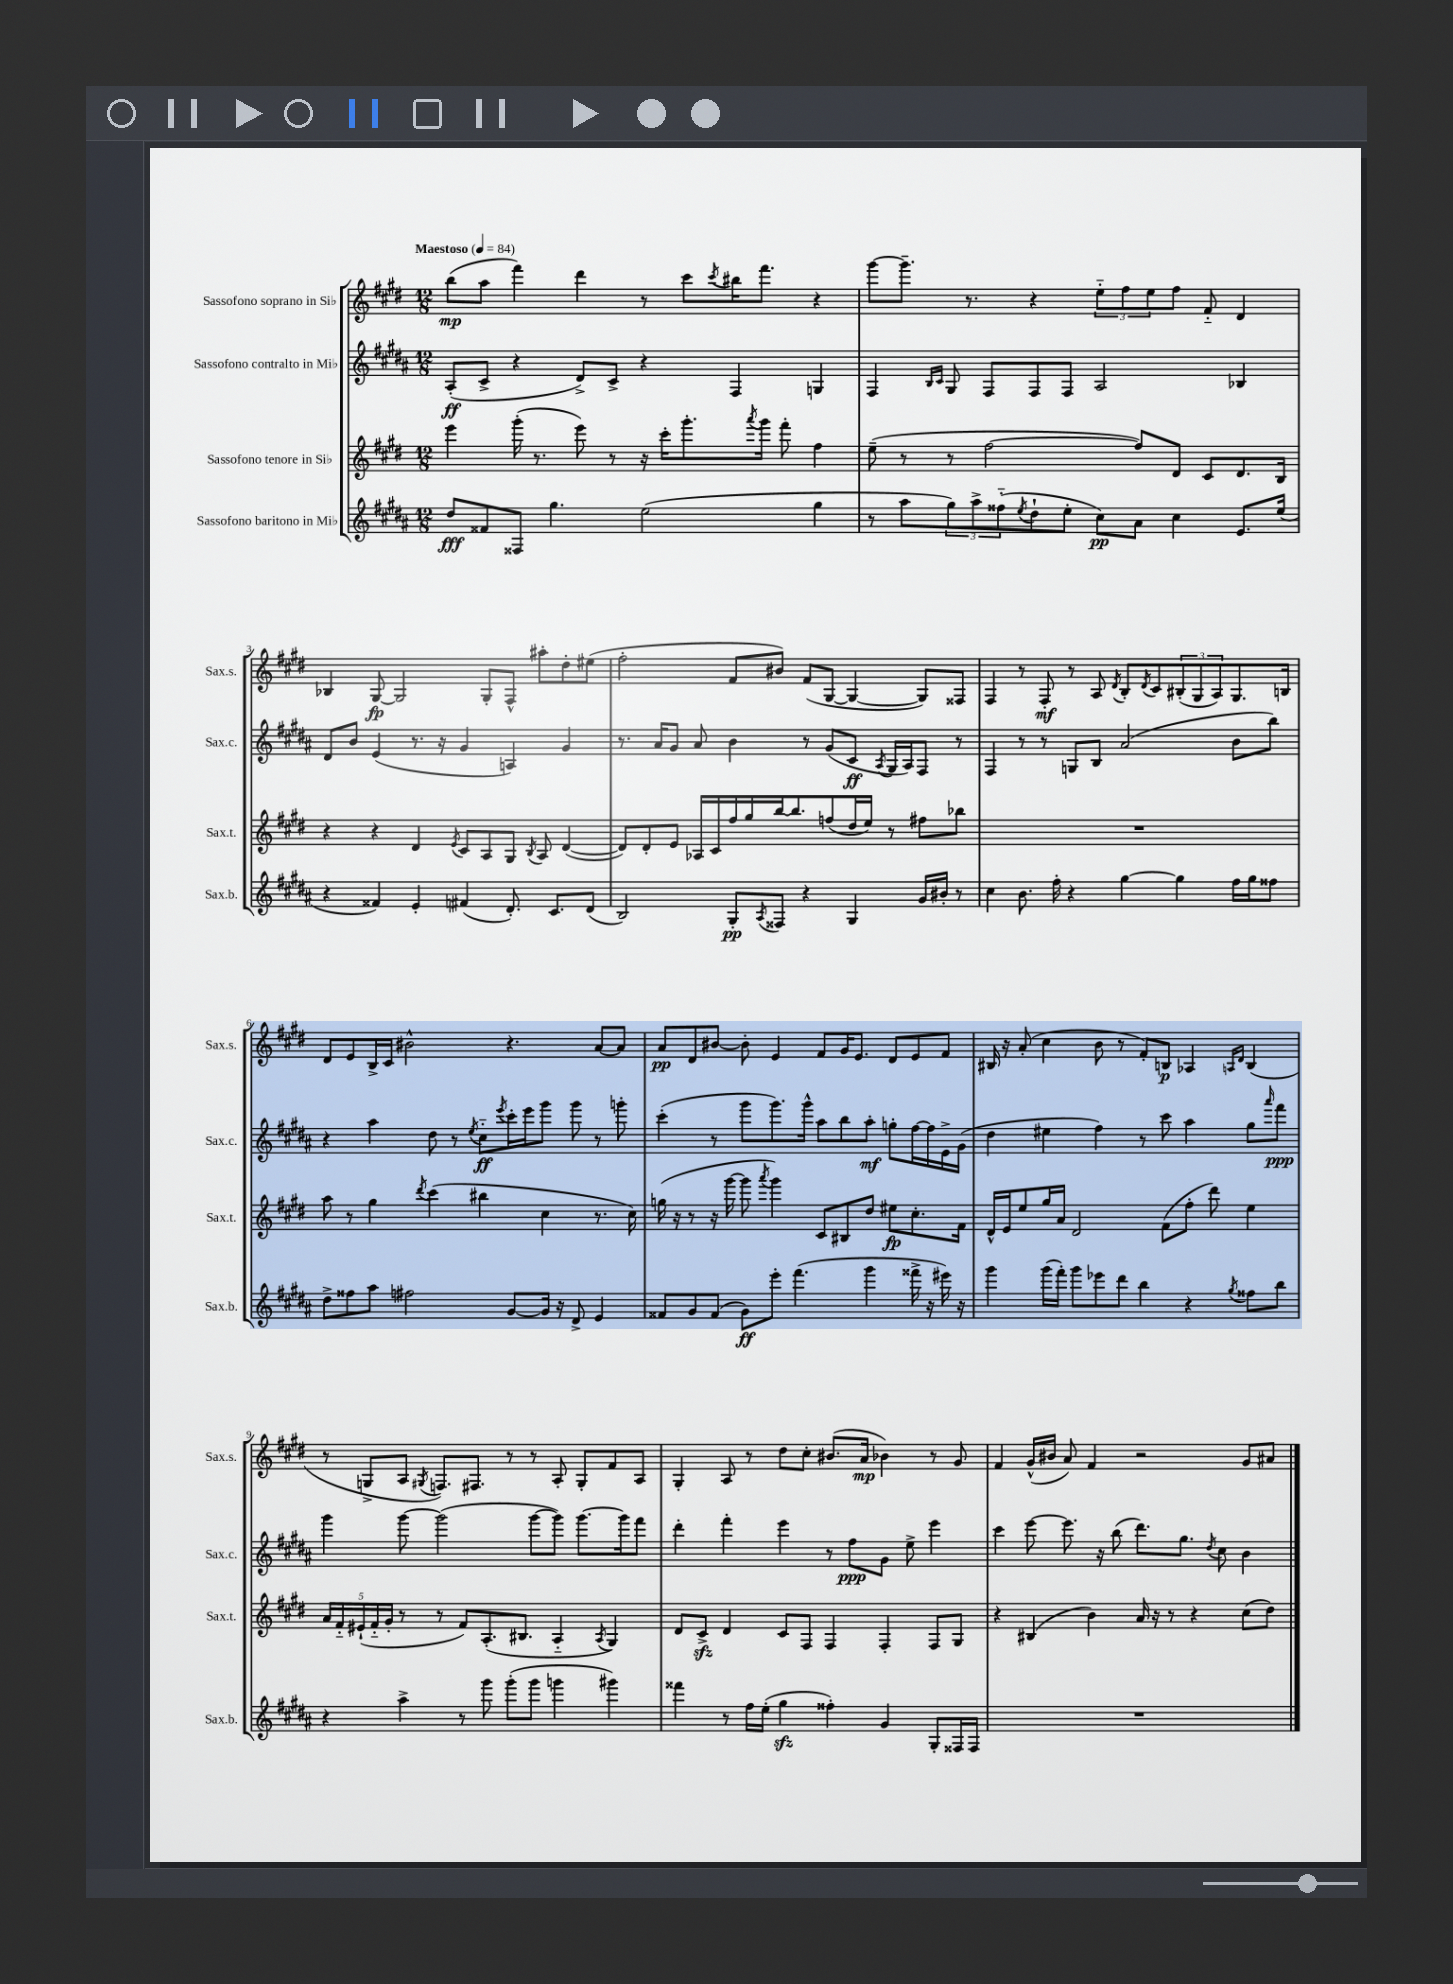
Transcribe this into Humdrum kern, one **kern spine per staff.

**kern	**kern	**kern	**kern
*staff4	*staff3	*staff2	*staff1
*clefG2	*clefG2	*clefG2	*clefG2
*k[f#c#g#d#a#]	*k[f#c#g#d#]	*k[f#c#g#d#a#]	*k[f#c#g#d#]
*M12/8	*M12/8	*M12/8	*M12/8
*MM84	*MM84	*MM84	*MM84
8dd#	4eee	(8A#'	(8bb
8f##	.	8c#^	8aa
8F##	(16ggg#'	4r	4fff#)
.	8.r	.	.
4.gg#	.	.	.
.	8eee)	8d#^)	4ddd#
.	8r	8c#^	.
(2ee	16r	4r	8r
.	16ccc#'	.	.
.	8.ggg#'	.	8ccc#
.	.	.	8qccc#
.	.	4F#	16bb#
.	8qaaa	.	.
.	16ggg#	.	8.fff#
.	8fff#'	.	.
4gg#	4ff#	4G	4r
=	=	=	=
8r	(8ee~	4F#	[8ggg#
8aa#	8r	.	8.ggg#~]
.	.	16qqB	.
.	.	16qqc#	.
12gg#)	8r	8G#	.
.	.	.	8.r
12aa#^	.	.	.
.	[2ff#	8F#	.
(12ff##'~	.	.	.
8qee	.	.	.
8dd#`	.	8F#	4r
8ee'	.	8F#	.
8cc#)	.	2A#	12ee'~
.	.	.	12ff#
8a#	8ff#])	.	.
.	.	.	12ee
4cc#	8d#	.	8ff#
.	8c#	.	8f#'~
8.e	8.d#	4B-	4d#
(16ee	16B	.	.
=	=	=	=
4r	4r	8d#	4B-
.	.	8b	.
4f##)	4r	(4e	[8G#
.	.	.	2G#]
4e'	4d#	8.r	.
.	.	16r	.
.	8qe	.	.
(4f#	8c#	4g#	.
.	8A	.	8G#'
8.d#')	8G#	4A)	8F#^^
.	8qB	.	.
.	8A	.	8aa#'
8.c#	.	.	.
.	([4d#	4g#	8dd#'
(8d#	.	.	(8ee#
=	=	=	=
2B)	8d#])	8.r	2ff#'
.	8d#'	.	.
.	.	16a#	.
.	8e	8g#	.
.	16A-	8a#	.
.	16c#	.	.
8G#'	16ff#	4b	8f#
.	16gg#	.	.
8qA#	.	.	.
8F##	[16bb	.	8b#)
.	8.bb]	.	.
4r	.	8r	(8f#
.	(8ff	(8g#	[8G#
4G#	16dd#	8c#	4G#_
.	16ee)	.	.
.	.	8qA#	.
.	8r	16G#	.
.	.	16A#)	.
16g#	8ff#	8F#	8G#])
16b#'	.	.	.
8r	8bb-	8r	8F##
=	=	=	=
4cc#	1.r	4F#	4F#
8.b	.	8r	8r
.	.	8r	8F#'
16ff#'	.	.	.
4r	.	8G	8r
.	.	8B	8A
.	.	.	8qd#
[4gg#	.	(2a#	8B'
.	.	.	8qd#
.	.	.	8c#
4gg#]	.	.	(12B#'
.	.	.	12G#
.	.	.	12A)
16ff#	.	8b	8.G#
16gg#	.	.	.
8ff##	.	8bb)	.
.	.	.	16B
=	=	=	=
8dd#^	8aa	4r	8d#
8ff##	8r	.	8e
8aa#	4gg#	4aa#	16B^
.	.	.	16c#
2ff#	.	.	2b#^^
.	8qddd#	.	.
.	(4ccc#	8dd#	.
.	.	8r	.
.	.	8qee	.
.	4bb#	8cc#'~	.
.	.	8qeee	.
[8g#	.	16ccc#'	4.r
.	.	16eee	.
16g#]	4cc#	8ggg#	.
16r	.	.	.
8d#^	.	8ggg#	.
4e	8.r	8r	[8a
.	.	8ggg'	8a]
.	16cc#)	.	.
=	=	=	=
8f##	(16gg	(4ccc#'	8a
.	16r	.	.
8g#	8r	.	8d#
(8f##	16r	8r	[8b#
.	[16ggg#	.	.
8g#)	8ggg#]	8ggg#	8b#']
.	8qaaa	.	.
8eee'	4ggg#)	8.ggg#)	4e
(4.fff#	.	.	.
.	.	16ggg#^^	.
.	8c#	8aa#	8f#
.	8B#	8bb	16g#
.	.	.	8.e
4ggg#	8dd#	8aa#'	.
.	8ee#	8gg'	8d#
16fff##^	8.cc#'	[16ff#	8e
16r	.	16ff#]	.
16eee#)	.	16e^	8f#
16r	16f#	(16g#	.
=	=	=	=
4ggg#	16d#^^	4dd#	16B#
.	16e	.	16r
.	8ee	.	(8a'
(16ggg#	16gg#	4ee#	4cc#
16fff#')	16a	.	.
8ggg#	2d#	.	.
8eee-	.	4ff#)	8b
8ddd#	.	.	8r
4bb	.	8r	8f#')
.	(8f#	8ccc#	8B
4r	8ff#'	4aa#	4A-
.	8ddd#)	.	.
.	.	.	16qqA
8qgg#	.	.	16qqd#
8ff##	4ee	8gg#	(4B
.	.	16qqaaa#	.
8bb	.	8fff#	.
=	=	=	=
4r	20a	4ggg#	8r
.	20f#'~	.	.
.	(20e#`	.	.
.	.	.	8G^
.	20f#'~	.	.
.	20g#'	.	.
4aa#^	8r	[8ggg#	8A
.	.	.	8qG#
.	8r	(2ggg#]	8.F)
8r	8f#)	.	.
.	.	.	8.F#
8ggg#	(8.A'	.	.
(8ggg#'	.	.	8r
.	8.B#	.	.
8ggg#	.	[8ggg#	8r
4ggg	4A'~	8ggg#])	8A'
.	.	[8.ggg#	8G#'
.	8qA	.	.
4ggg#)	4G#)	.	8f#
.	.	16ggg#]	.
.	.	8fff#	8A
=	=	=	=
4fff##	8d#	4ddd#'	4G#'
.	8c#^	.	.
8r	4d#	4fff#'	8A
16ff#	.	.	8r
(16ee'	.	.	.
4gg#	8c#	4eee	8dd#
.	8F#	.	8cc#'
4ff##')	4F#	8r	(8.b#
.	.	8ff#	.
.	.	.	16a
4g#	4F#'	8g#	4b-)
.	.	8ee^	.
8G#'	8F#	4eee	8r
16F##	8G#	.	8g#
16F##	.	.	.
=	=	=	=
1.r	4r	4ccc#	4f#
.	(4B#	[8eee	(16g#^^
.	.	.	16b#
.	.	8.eee]	8a)
.	4b)	.	4f#
.	.	16r	.
.	.	(8bb	.
.	16a	8.ddd#)	2r
.	16r	.	.
.	8r	.	.
.	.	8.gg#	.
.	4r	.	.
.	.	8qdd#	.
.	.	8cc#	.
.	(8cc#	4b	8g#
.	8dd#)	.	8a#
==	==	==	==
*-	*-	*-	*-
